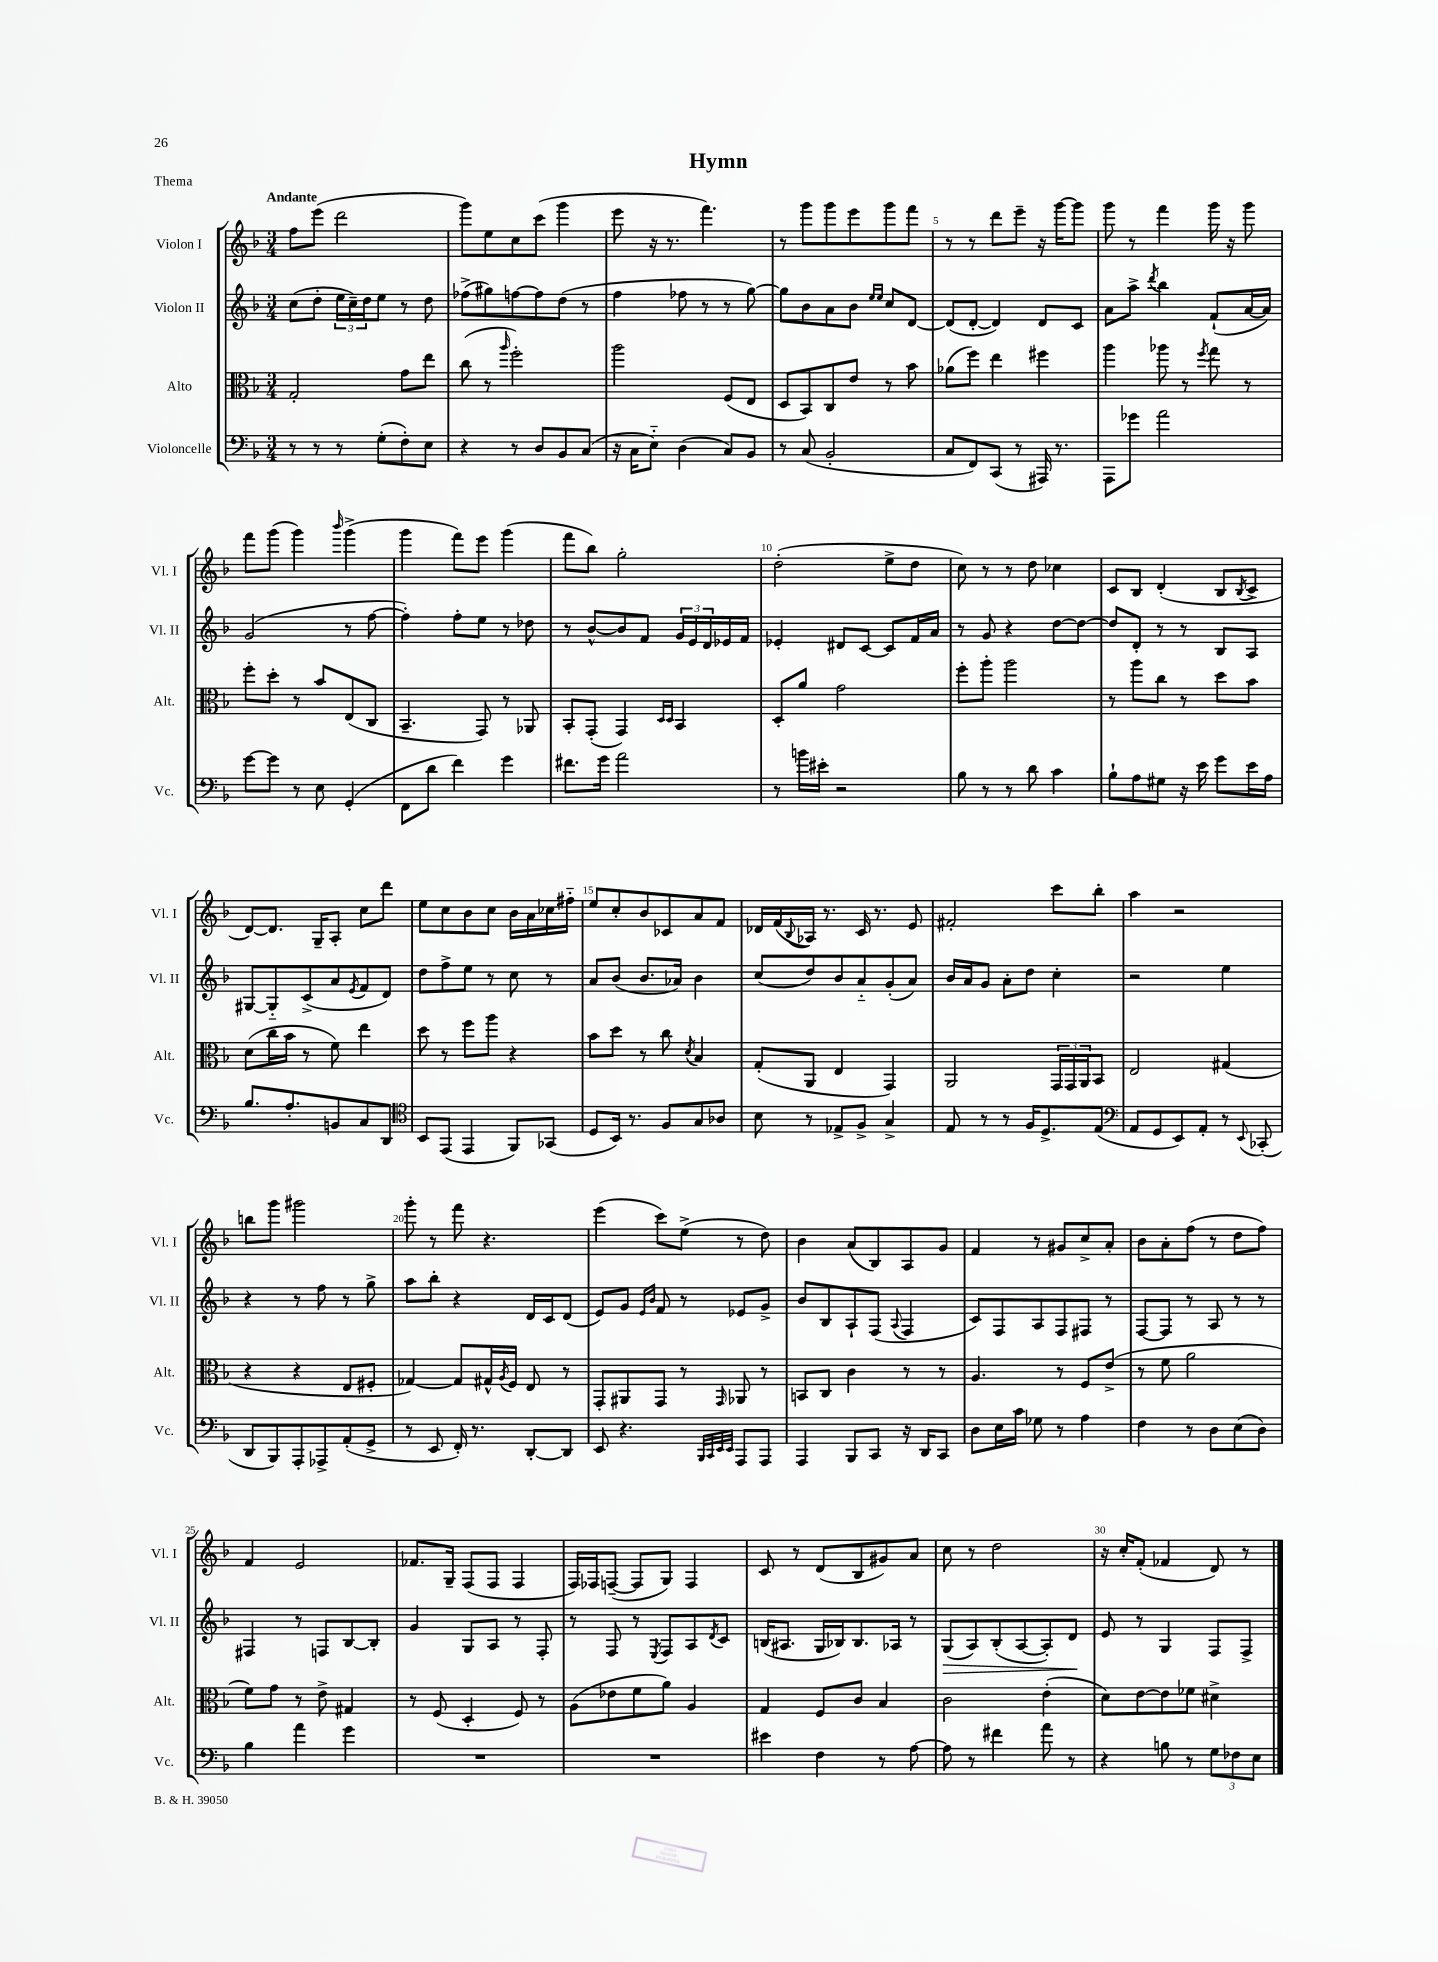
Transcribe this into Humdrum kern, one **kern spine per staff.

**kern	**kern	**kern	**kern
*staff4	*staff3	*staff2	*staff1
*clefF4	*clefC3	*clefG2	*clefG2
*k[b-]	*k[b-]	*k[b-]	*k[b-]
*M3/4	*M3/4	*M3/4	*M3/4
8r	2G'/	(8cc\L	8ff\L
8r	.	8dd'\J	(8eee\J
8r	.	24ee\LL	2ddd\
.	.	24cc~\)	.
.	.	24dd\J	.
(8G'\L	.	8ee\J	.
8F'\)	8g\L	8r	.
8E\J	8ee\J	8dd\	.
=	=	=	=
4r	(8cc\	(8ff-^\L	8ggg\L)
.	8r	8gg#\)	8ee\
.	16qqaa/	.	.
8r	2ff'\)	[8ff\	8cc\
8D/L	.	8ff\]	(8ccc\J
8BB-/	.	(8dd\J	4ggg\
(8C/J	.	8r	.
=	=	=	=
16r	2aa\	4ff\	8eee\
16C\LK	.	.	.
8E'~\J)	.	.	16r
.	.	.	8.r
(4D\	.	8ff-\	.
.	.	8r	4.fff\)
8C/L)	(8F/L	8r	.
8BB-/J	8E/J	[8gg\)	.
=	=	=	=
8r	8D/L	8gg\]L	8r
(8C/	8BB-/)	8b-\	8ggg\L
2BB-'/	8C/	8a\	8ggg\
.	8e/J	8b-\J	8eee\
.	.	16qqee/LL	.
.	.	16qqee/JJ	.
.	8r	8cc/L	8ggg\
.	8b-\	[8d/J	8fff\J
=	=	=	=
8C/L	(8a-\L	(8d/]L	8r
8FF/)	8ff\J)	[8d'/J	8r
(8CC/J	4ee\	4d/])	8ddd\L
8r	.	.	8eee~\J
16AAA#/)	4ff#\	8d/L	16r
8.r	.	.	[16ggg\LK
.	.	8c/J	8ggg\]J
=	=	=	=
8AAA\L	4aa\	8a\L	8ggg\
8g-\J	.	8aa^\J	8r
.	.	8qddd/	.
2a\	8aa-\	4bb-\	4fff\
.	8r	.	.
.	8qff/	.	.
.	8gg\	(8f`/L	16ggg\
.	.	.	16r
.	8r	[16a/L	8ggg\
.	.	16a/]JJ)	.
=	=	=	=
[8g\L	8ff'\L	(2g/	8fff\L
8g\]J	8dd'\J	.	(8ggg\J
8r	8r	.	4ggg\)
8E\	8b-/L	.	.
.	.	.	16qqbbb-/
(4GG'/	(8E/	8r	(4ggg^\
.	8C/J	[8ff\	.
=	=	=	=
8FF\L	4.BB-~/	4ff'\])	4ggg\
8d\J	.	.	.
4f\)	.	8ff'\L	8fff\L)
.	8GG/)	8ee\J	8eee\J
4g\	8r	8r	(4ggg\
.	8AA-/	8dd-\	.
=	=	=	=
8.f#\L	8BB-'/L	8r	8fff\L
.	(8GG'/J	[8b-^^/L	8bb-\J)
16g\Jk	.	.	.
2a\	4GG/)	8b-/]	2gg'\
.	.	8f/J	.
.	16qqD/LL	.	.
.	16qqD/JJ	.	.
.	4BB-/	24g/LL	.
.	.	24e/	.
.	.	24d/	.
.	.	16e-/	.
.	.	16f/JJ	.
=	=	=	=
8r	8D'/L	4e-'/	(2dd'\
16b\LL	8a/J	.	.
16e#'\JJ	.	.	.
2r	2g\	8d#/L	.
.	.	[8c/J	.
.	.	8c/]L	8ee^\L
.	.	16f/L	8dd\J
.	.	16a/JJ	.
=	=	=	=
8B-\	8ff'\L	8r	8cc\)
8r	8aa'\J	8g/	8r
8r	2aa\	4r	8r
8d\	.	.	8dd\
4c\	.	[8dd\L	4cc-\
.	.	8dd\_J	.
=	=	=	=
8B-`\L	8r	8dd/]L	8c/L
8A\	8aa\L	8d'/J	8B-/J
8G#\J	8cc\J	8r	(4d'/
16r	8r	8r	.
16e\	.	.	.
8g\L	8dd\L	8B-/L	8B-/L
.	.	.	8qB-/
16e\L	8b-\J	8A/J	8c^/J
16A\JJ	.	.	.
=	=	=	=
8.B-/L	(8d\L	[8G#/L	[8d/L)
.	16cc\L	8G#'~/]	8.d/]J
8.A'/	16b-\JJ	.	.
.	8r	(8c^/	.
.	.	.	16G~/LK
8BB/	8f\)	8a/	8A'/J
.	.	8qe/	.
8C/	4ee\	8f/	8cc\L
8DD/J	.	8d/J)	8ddd\J
=	=	=	=
*clefC4	*	*	*
8BB-/L	8dd\	8dd\L	8ee\L
(8EE/J	8r	8ff^\	8cc\
4EE/	8ff\L	8ee\J	8b-\
.	8aa\J	8r	8cc\J
8FF/L)	4r	8cc\	16b-\LL
.	.	.	16a\
(8GG-/J	.	8r	16cc-\
.	.	.	16ff#'~\JJ
=	=	=	=
8D/L	8b-\L	8a/L	8ee/L
16BB-/Jk)	8dd\J	(8b-/J	8cc'/
8.r	.	.	.
.	8r	8.b-/L	8b-/
8F/L	8cc\	.	8c-/
.	.	16a-/Jk)	.
.	8qd/	.	.
8G/	4B-/	4b-\	8a/
8A-/J	.	.	8f/J
=	=	=	=
8B-\	(8G'/L	(8cc/L	16d-/LL
.	.	.	(16f/
.	.	.	8qqB-/
8r	8AA/J	8dd/)	16A-/JJ)
.	.	.	8.r
8E-^/L	4E/	8b-/	.
8F^/J	.	8a'~/	16c/
.	.	.	8.r
4G^/	4GG/)	(8g'/	.
.	.	8a/J)	8e/
=	=	=	=
8E/	2AA/	16b-/LL	2f#'/
.	.	16a/J	.
8r	.	8g/J	.
8r	.	8a'\L	.
16F/LK	.	8dd\J	.
8.D^/	.	.	.
.	24GG/LL	4cc'\	8ccc\L
.	24GG/	.	.
.	24AA/J	.	.
(8E/J	8BB-/J	.	8bb-'\J
=	=	=	=
*clefF4	*	*	*
8AA/L	2E/	2r	4aa\
8GG/	.	.	.
8EE/)	.	.	2r
8AA'/J	.	.	.
8r	(4G#/	4ee\	.
8qqEE/	.	.	.
(8CC-'/	.	.	.
=	=	=	=
8DD/L	4r	4r	8bb\L
8BBB-/)	.	.	8ggg\J
8AAA'/	4r	8r	2ggg#\
8AAA-^/	.	8ff\	.
(8AA'/	8E/L	8r	.
8GG^/J	8F#'/J	8gg^\	.
=	=	=	=
8r	[4G-/)	8aa\L	8ggg'\
8EE/	.	8bb-'\J	8r
16FF'/)	8G-/]L	4r	8fff\
8.r	.	.	.
.	16G#^^/L	.	4.r
.	8qA/	.	.
.	16F/JJ	.	.
[8DD'/L	8E/	16d/LL	.
.	.	16c/J	.
8DD/]J	8r	(8d/J	.
=	=	=	=
8EE/	8GG'/L	8e/L)	(4eee\
4.r	8AA#/	8g/J	.
.	.	16qqe/LL	.
.	.	16qqb-/JJ	.
.	8GG/J	8f/	8ccc\L)
.	8r	8r	(8ee^\J
32qqBBB-/LLL	.	.	.
32qqCC/	.	.	.
32qqEE/	.	.	.
32qqEE/JJJ	16qqGG/	.	.
8AAA/L	8AA-/	8e-/L	8r
8AAA/J	8r	8g^/J	8dd\)
=	=	=	=
4AAA/	8BB/L	8b-/L	4b-\
.	8C/J	8B-/	.
8BBB-/L	4c\	8A`/	(8a/L
8CC/J	.	(8F/J	8B-/)
.	.	8qqA/	.
16r	8r	4F/	8A/
16DD/LK	.	.	.
8CC/J	8r	.	8g/J
=	=	=	=
8D\L	4.A/	8c/L)	4f/
16E\L	.	8F/	.
16c\JJ	.	.	.
8G-\	.	8A/	8r
8r	8r	8F/	8g#/L
4A\	8F/L	8F#/J	8cc^/
.	(8e^/J	8r	8a'/J
=	=	=	=
4F\	8r	[8F/L	8b-\L
.	8f\	8F/]J	8a'\
8r	2a\	8r	(8ff\J
8D\L	.	8A/	8r
(8E\	.	8r	8dd\L
8D\J)	.	8r	8ff\J)
=	=	=	=
4B-\	8f\L)	4F#/	4f/
.	8g\J	.	.
4a\	8r	8r	2e/
.	8e^\	8F/L	.
4g\	4G#/	[8B-/	.
.	.	8B-'/]J	.
=	=	=	=
2.r	8r	4g/	8.f-/L
.	(8F/	.	.
.	.	.	16G~/Jk
.	4D'/	8G/L	(8F/L
.	.	8A/J	8F/J
.	8F/)	8r	4F/
.	8r	8F'/	.
=	=	=	=
2.r	(8A\L	8r	16F/LL)
.	.	.	16F-/J
.	8e-\	8F/	([8F~/J
.	8f\	8r	8F/]L
.	.	8qE/	.
.	8a\J)	8F/L	8G/J)
.	4A/	8A/	4F/
.	.	8qd/	.
.	.	8c/J	.
=	=	=	=
4e#\	4G/	(16B/LK	8c/
.	.	8.A#/J	.
.	.	.	8r
4F\	8F/L	16G/LL	(8d/L
.	.	16B-/J)	.
.	8c/J	8.B-/	8B-/
8r	4B-/	.	8g#/)
.	.	16A-/Jk	.
[8A\	.	8r	8a/J
=	=	=	=
8A\]	2c\	(8G/L	8cc\
8r	.	8A/)	8r
4f#\	.	(8B-'/	2dd\
.	.	[8A/	.
8a\	(4e'\	8A'/])	.
8r	.	8d/J	.
=	=	=	=
4r	8d\L)	8e/	16r
.	.	.	16cc'/LK
.	[8e\	8r	(8f'/J
8B\	8e\]	4G/	4f-/
8r	8f-\J	.	.
12G\L	4d#^\	8F/L	8d/)
12F-\	.	.	.
.	.	8F^/J	8r
12E\J	.	.	.
==	==	==	==
*-	*-	*-	*-
